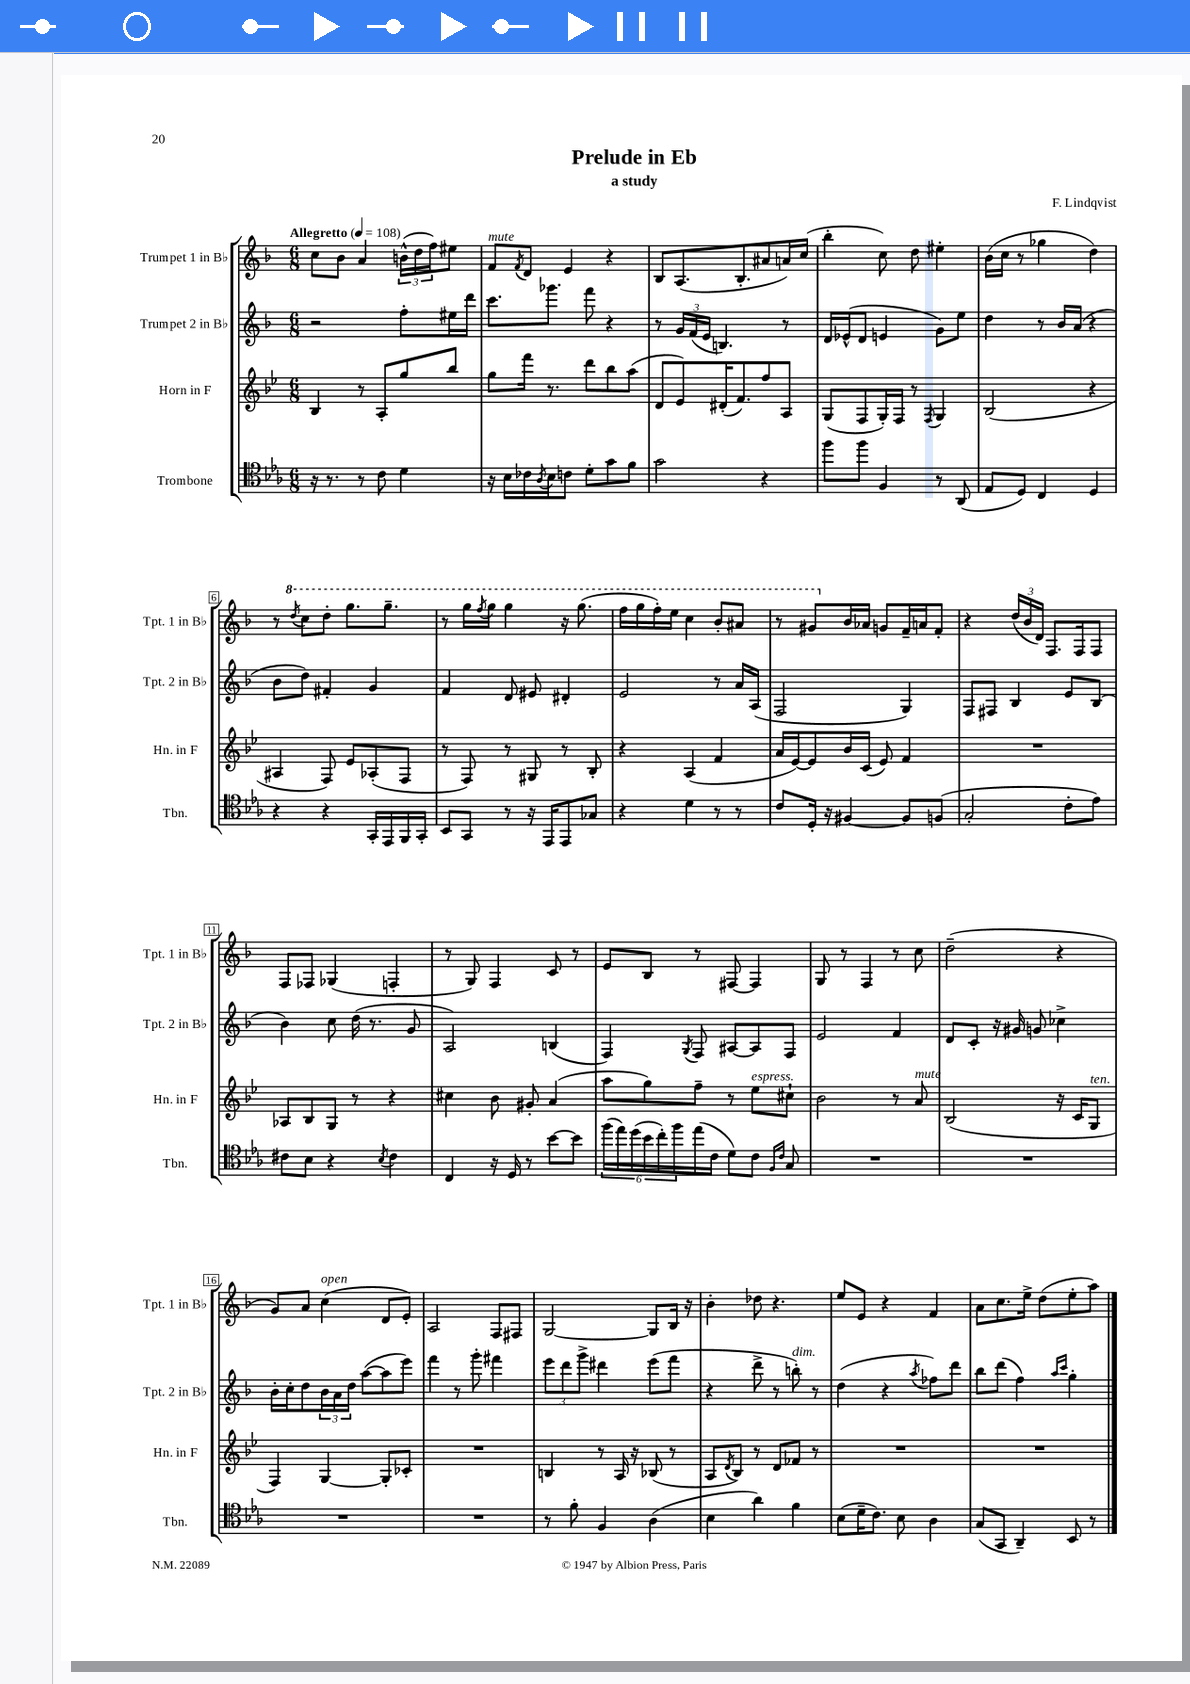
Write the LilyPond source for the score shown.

\header { title = "Prelude in Eb" composer = "F. Lindqvist" subtitle = "a study" }
<<
\new StaffGroup <<
\new Staff = "s0" \with { instrumentName = "Trumpet 1 in Bb" shortInstrumentName = "Tpt. 1 in Bb" } {
    \clef treble \key f \major \numericTimeSignature \time 6/8 \tempo "Allegretto" 4 = 108
    c''8 bes'8 a'4 \tuplet 3/2 { b'16-^( d''16 f''16) } eis''8 |
    f'8^\markup { \italic "mute" } \acciaccatura { f'8 } d'8 e'4 r4 |
    bes8 a8.( bes8.-. ais'8 a'16) c''16( |
    bes''4-. c''8) d''8 eis''4-. |
    bes'16( c''16 r8 ges''4 d''4) |
    r8 \ottava #1 \acciaccatura { d'''8 } c'''8 d'''8-. g'''8. g'''8.-- |
    r8 g'''16 \acciaccatura { f'''8 } g'''16 g'''4 r16 g'''8.( |
    f'''16 g'''16 f'''16-.) e'''16 c'''4 bes''8-. ais''8 |
    r8 gis''8 \ottava #0 bes'16 aes'16 g'!8 f'16-- a'16 f'8-. |
    r4 \tuplet 3/2 { d''16( bes'16 d'16) } f8. f16 f8 |
    f8 fes8 ges4( f4-. |
    r8 g8) f4 c'8 r8 |
    e'8 bes8 r8 fis8~ fis4 |
    g8 r8 f4 r8 c''8 |
    d''2--( r4 |
    g'8) a'8 c''4^\markup { \italic "open" }( d'8 e'8-.) |
    a2 f8 fis8 |
    g2~ g8 bes16 r16 |
    bes'4-. des''8 r4. |
    e''8 e'8 r4 f'4 |
    a'8 c''8. e''16-> d''8( e''8-. a''8) \bar "|." |
}
\new Staff = "s1" \with { instrumentName = "Trumpet 2 in Bb" shortInstrumentName = "Tpt. 2 in Bb" } {
    \clef treble \key f \major \numericTimeSignature \time 6/8
    r2 f''8-. eis''16 d'''16 |
    c'''8. ges'''8. f'''8 r4 |
    r8 \tuplet 3/2 { g'16 f'16( e'16 } b4.) r8 |
    d'16 ees'16-^( d'8 e'4 g'8) e''8 |
    d''4 r8 bes'16 a'16( r4 |
    bes'8 d''8) fis'4-. g'4 |
    f'4 d'8 eis'8 dis'4-. |
    e'2 r8 a'16 a16( |
    f2 g4) |
    f8 fis8 bes4 e'8 bes8( |
    bes'4) c''8 d''16( r8. g'8 |
    a2) b4( |
    f4) \acciaccatura { g8 } f8 ais8~ ais8 f8 |
    e'2 f'4 |
    d'8 c'8-. r16 gis'16 g'8 ces''4-> |
    bes'16-. c''16-. d''8 \tuplet 3/2 { bes'16 a'16 d''16 } a''8~( a''8 e'''8) |
    f'''4 r8 g'''8-. fis'''4 |
    \tuplet 3/2 { e'''8 d'''8 g'''8-> } dis'''4 e'''8( f'''8 |
    r4 d'''8-> r8 b''8-.^\markup { \italic "dim." }) r8 |
    d''4( r4 \acciaccatura { a''8 } fes''8) d'''8 |
    bes''8 d'''8( f''4) \grace { a''16 c'''16 } g''4-. \bar "|." |
}
\new Staff = "s2" \with { instrumentName = "Horn in F" shortInstrumentName = "Hn. in F" } {
    \clef treble \key bes \major \numericTimeSignature \time 6/8
    bes4 r8 a8-. g''8 bes''8 |
    g''8 f'''16 r8. d'''8 bes''8 a''8( |
    d'8 ees'8) dis'16-.( f'8.) f''8 a8 |
    g8( f8 g16-.) f16 r8 \acciaccatura { f8 } g4 |
    bes2( r4 |
    ais4 f8) ees'8 aes8-.( f8 |
    r8 f8) r8 gis8 r8 bes8-. |
    r4 a4( f'4 |
    a'16 ees'16~) ees'8 bes'16 c'16( ees'8) f'4 |
    R2. |
    aes8 bes8 g8 r8 r4 |
    cis''4 bes'8 gis'8-. a'4( |
    a''8 g''8) f''8-- r8 ees''8^\markup { \italic "espress." } cis''8-! |
    bes'2 r8 a'8^\markup { \italic "mute" } |
    bes2( r16 c'16 g8^\markup { \italic "ten." } |
    f4) g4~ g8-. ces'8-. |
    R2. |
    b4 r8 a16 r16 bes8( r8 |
    a8 \acciaccatura { d'8 } bes8) r8 d'8 fes'8 r8 |
    R2. |
    R2. \bar "|." |
}
\new Staff = "s3" \with { instrumentName = "Trombone" shortInstrumentName = "Tbn." } {
    \clef tenor \key ees \major \numericTimeSignature \time 6/8
    r16 r8. r8 c'8 d'4 |
    r16 bes16 ces'16 \acciaccatura { aes8 } bes16 c'8 d'8-. g'8 f'8 |
    g'2 r4 |
    f''8 f''8 f4 r8 aes,8( |
    ees8 d8) c4 d4 |
    r4 r4 g,16-. ees,16 f,16 g,16-. |
    bes,8 g,8 r8 r16 ees,16 ees,8 ges8 |
    r4 d'4 r8 r8 |
    c'8 d16-. r16 fis4~ fis8 f8( |
    g2-. c'8-. ees'8) |
    cis'8 bes8 r4 \acciaccatura { bes8 } cis'4 |
    c4 r16 d16 r8 bes'8~ bes'8 |
    \tuplet 6/4 { f''16( ees''16) d''16( bes'16 c''16-.) f''16 } ees''16( c'16 d'8) c'8 \grace { f16 c'16 } g8 |
    R2. |
    R2. |
    R2. |
    R2. |
    r8 f'8-. f4 aes4( |
    bes4 aes'4) f'4 |
    bes8( d'16-- c'8.) bes8 aes4 |
    g8( g,8 aes,4--) bes,8 r8 \bar "|." |
}
>>
>>
\layout { \context { \Score \override BarNumber.stencil = #(make-stencil-boxer 0.1 0.3 ly:text-interface::print) } }
